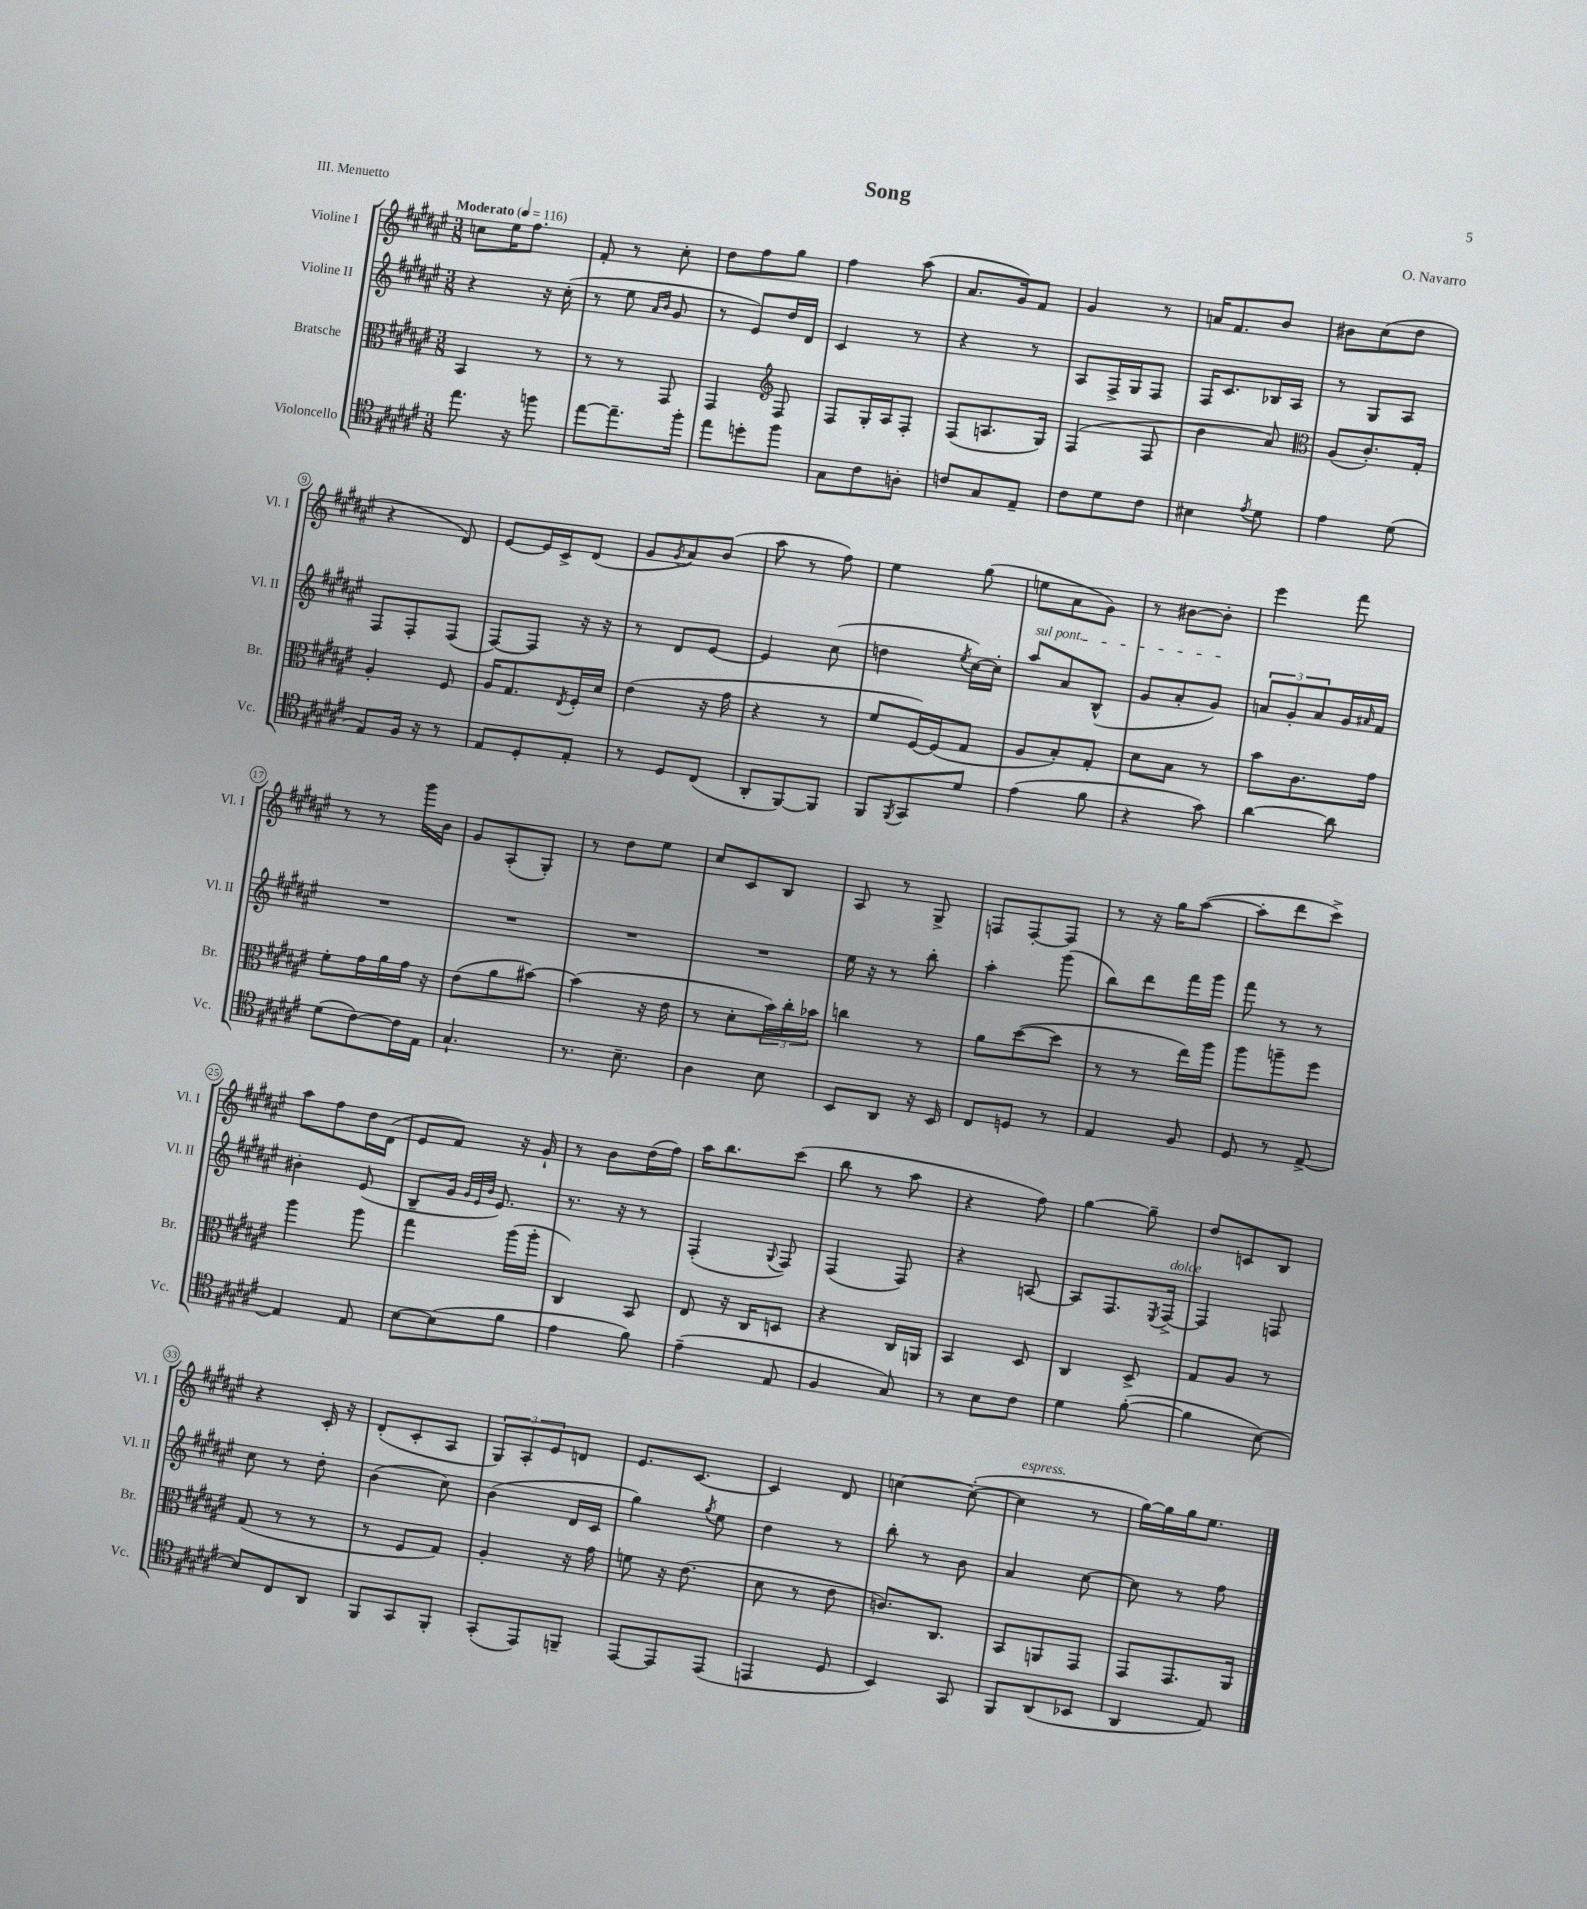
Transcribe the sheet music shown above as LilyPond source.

\header { title = "Song" composer = "O. Navarro" piece = "III. Menuetto" }
<<
\new StaffGroup <<
\new Staff = "s0" \with { instrumentName = "Violine I" shortInstrumentName = "Vl. I" } {
    \clef treble \key fis \major \numericTimeSignature \time 3/8 \tempo "Moderato" 4 = 116
    c''8 eis''16 fis''8. |
    fis'8-. r8 cis''8-. |
    dis''8 fis''8 gis''8 |
    fis''4 ais''8( |
    ais'8. gis'16) fis'8 |
    gis'4 r8 |
    a'16 fis'8. b'8 |
    bis'8 cis''8( dis''8 |
    r4 dis'8) |
    eis'8~ eis'16 cis'16-> dis'8( |
    gis'8 \acciaccatura { gis'8 } ais'8) b'8( |
    ais''8 r8 fis''8) |
    eis''4 gis''8( |
    e''8 ais'8 gis'8) |
    r8 bis'8~ bis'8-. |
    eis'''4 fis'''8 |
    r8 r8 gis'''16 b'16 |
    gis'8 ais8-.( gis8-.) |
    r8 dis''8 eis''8 |
    cis''8 cis'8 b8 |
    ais8 r8 gis8-> |
    f8 f8~-. f8 |
    r8 r16 gis''16 ais''8~( |
    ais''8-. dis'''8 cis'''8->) |
    ais''8 fis''8 dis''16 dis'16( |
    eis'8 fis'8) r16 gis'16-! |
    r8 b'8 dis''16( fis''16) |
    ais''16 b''8. cis'''8( |
    b''8 r8 ais''8 |
    r4 fis''8) |
    gis''4~ gis''8-- |
    dis''8 c'8 b8 |
    r4 cis'16-. r16 |
    dis'8-.( cis'8-. ais8 |
    \tuplet 3/2 { gis8) ais8-. eis'8 } d'8 |
    eis'8. cis'8.~ |
    cis'4 dis'8 |
    c''4~ c''8~-.( |
    c''4^\markup { \italic "espress." } r8 |
    gis''16~) gis''16 gis''16 eis''8. \bar "|." |
}
\new Staff = "s1" \with { instrumentName = "Violine II" shortInstrumentName = "Vl. II" } {
    \clef treble \key fis \major \numericTimeSignature \time 3/8
    r4 r16 cis''16-.( |
    r8 eis''8 \grace { ais'16 b'16 } gis'8 |
    r8 eis'8) dis''16 dis'16 |
    cis'4 r8 |
    r4 r8 |
    ais8 fis16-> gis16 fis8 |
    fis16 cis'8. bes16 ais16 |
    r8 gis8 ais8 |
    fis8 fis8-. fis8( |
    fis8~) fis8 r16 r16 |
    r8 dis'8 eis'8~ |
    eis'4 cis''8( |
    d''4 \acciaccatura { eis''8 } cis''16~) cis''16-. |
    \once \override TextSpanner.bound-details.left.text = \markup { \italic "sul pont." } ais''8\startTextSpan ais'8 b8-^( |
    gis'8 ais'8-. gis'8\stopTextSpan) |
    \tuplet 3/2 { a'8 gis'8-. a'8 } gis'16 \grace { ais'16 } fis'16 |
    R4. |
    R4. |
    R4. |
    R4. |
    eis''16 r16 r8 b''8-. |
    ais''4-. gis'''8( |
    b''8) dis'''8 fis'''16 gis'''16 |
    fis'''8 r8 r8 |
    bis'4-. eis'8( |
    b8-- gis'16 \grace { gis'32 eis'32 b'32 } eis'8.) |
    r8. r16 r8 |
    fis4-.( \appoggiatura { gis8 } fis8) |
    fis4( fis8) |
    r4 a8~ |
    a8 fis8. \acciaccatura { eis8 } fis16~->^\markup { \italic "dolce" } |
    fis4 f8 |
    cis''8 r8 dis''8-. |
    b'4( cis''8) |
    b'4( dis'16 cis'16 |
    gis''4) \acciaccatura { gis''8 } eis''8 |
    dis''4 r8 |
    b''8-. r8 b'8 |
    ais'4 cis''8~ |
    cis''8 r8 fis''8 \bar "|." |
}
\new Staff = "s2" \with { instrumentName = "Bratsche" shortInstrumentName = "Br." } {
    \clef alto \key fis \major \numericTimeSignature \time 3/8
    b,4 r8 |
    r8 r8 gis,8 |
    gis,4 \clef treble fis8 |
    fis8 gis16-. ais16 fis8-. |
    fis8( a8. gis16) |
    fis4( fis8 |
    b'4 ais'8) |
    \clef alto ais8( cis'8.-.) gis16-. |
    ais4-. fis8 |
    ais16 gis8. \acciaccatura { eis8 } fis16-. dis'16 |
    eis'4( r16 gis'16 |
    r4 r8 |
    fis'8 fis16~) fis16( gis8 |
    ais8 b8-.) gis8-. |
    dis'8 b8 r8 |
    b'8 cis'8. gis'16 |
    fis'8-. gis'16 ais'16 gis'16 r16 |
    eis'8( ais'8 bis'8~) |
    bis'4( r16 eis'16 |
    r8 dis'8-. \tuplet 3/2 { b'16) cis''16-. bes'16 } |
    c''4 r8 |
    ais'8 dis''8~( dis''8 |
    r8 r8 eis''16) ais''16 |
    ais''8 a''8-- fis''8 |
    ais''4 ais''8 |
    gis''4 ais''16( ais''16-. |
    cis4) b,8 |
    eis8 r16 cis16 d8 |
    r4 cis16 a,16 |
    b,4 dis8 |
    cis4 dis8-> |
    gis8 ais8 r8 |
    gis8( r8 r8 |
    r8 fis8 gis8) |
    ais4-. r16 gis'16 |
    f'8 r16 eis'8.( |
    dis'8 r8 eis'8 |
    c'8.) cis8. |
    b,8 a,8 gis,8 |
    gis,8 gis,8. ais,16 \bar "|." |
}
\new Staff = "s3" \with { instrumentName = "Violoncello" shortInstrumentName = "Vc." } {
    \clef tenor \key fis \major \numericTimeSignature \time 3/8
    eis''8. r16 f''8 |
    eis''8~ eis''8.-- fis''16-. |
    eis''8 d''8-. fis''8 |
    gis8 cis'8 a8-. |
    c'8 gis8 eis8-- |
    cis'8 dis'8 cis'8 |
    bis4 \acciaccatura { eis'8 } dis'8 |
    eis'4 dis'8( |
    eis8) fis16 r16 r8 |
    eis8 dis8-. eis8-. |
    r8 dis8 cis8( |
    ais,8-. fis,8~) fis,8 |
    fis,8 \acciaccatura { fis,8 } gis,8 dis'8 |
    eis'4( fis'8 |
    r4 gis'8) |
    ais'4~ ais'8 |
    dis'8( cis'8~) cis'16 eis16 |
    gis4.-! |
    r8. b8.-- |
    ais4 b8 |
    b,8 ais,8 r16 b,16 |
    cis8 d8 r8 |
    eis4 fis8 |
    dis8 r8 eis8~-> |
    eis4 eis8 |
    b8~ b8( fis'8 |
    eis'4 fis'8) |
    eis'4--( eis8 |
    fis4 gis8) |
    r8 b8 cis'8 |
    dis'4 fis'8~-.( |
    fis'4 b8~) |
    b8 cis8 ais,8 |
    fis,8 gis,8 fis,8-. |
    gis,8-.( eis,8) f,8-- |
    eis,8~ eis,8 eis,8( |
    e,4 dis8 |
    b,4) gis,8 |
    fis,8 ais,8( bes,8 |
    ais,4 eis8) \bar "|." |
}
>>
>>
\layout { \context { \Score \override BarNumber.stencil = #(make-stencil-circler 0.1 0.3 ly:text-interface::print) } }
